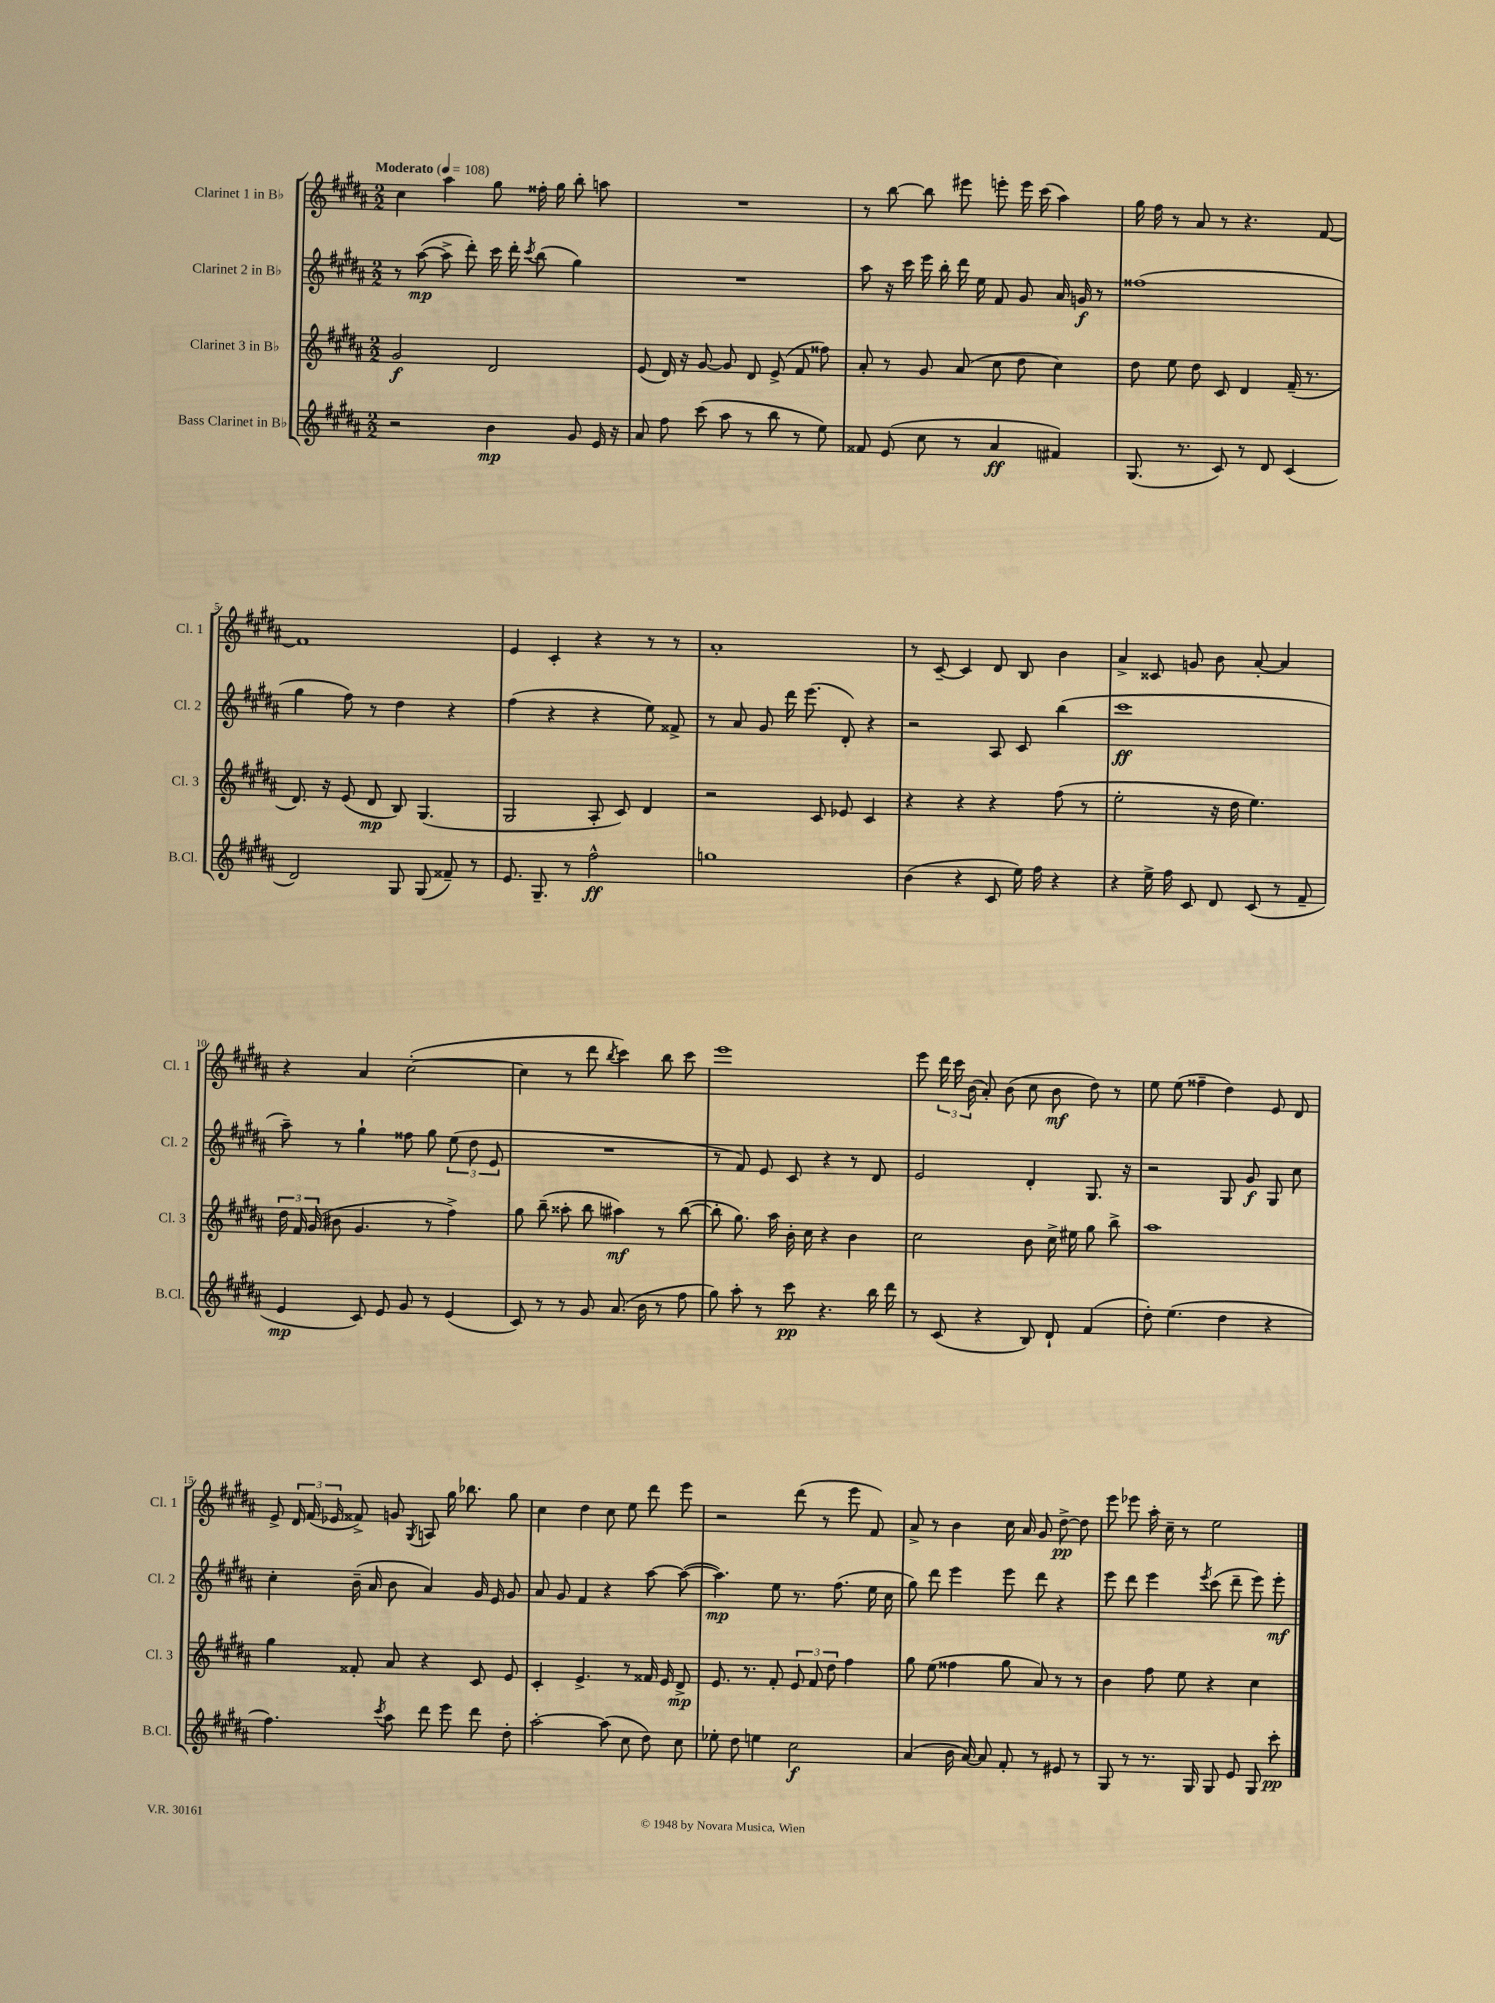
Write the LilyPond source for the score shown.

<<
\new StaffGroup <<
\new Staff = "s0" \with { instrumentName = "Clarinet 1 in Bb" shortInstrumentName = "Cl. 1" } {
    \clef treble \key b \major \numericTimeSignature \time 2/2 \tempo "Moderato" 4 = 108
    \autoBeamOff cis''4 ais''4 gis''8 fisis''16-. gis''16 b''8-. a''8 |
    R1 |
    r8 b''8~ b''8 eis'''8 e'''8-. e'''16 cis'''16( ais''4) |
    gis''16 fis''16 r8 ais'8 r8 r4. fis'8~ |
    fis'1 |
    e'4 cis'4-. r4 r8 r8 |
    ais'1-. |
    r8 cis'8~-- cis'4 dis'8 b8 b'4 |
    ais'4-> cisis'8 g'8 b'8 ais'8~-. ais'4 |
    r4 ais'4 cis''2~-.( |
    cis''4 r8 dis'''8 \acciaccatura { b''8 } cis'''4) b''8 cis'''8 |
    e'''1 |
    e'''8 \tuplet 3/2 { dis'''16 cis'''16 b'16( } ais'8-.) b'8( cis''8 b'8\mf dis''8) r8 |
    e''8 e''8( fisis''4-- dis''4) e'8 dis'8 |
    e'8-> \tuplet 3/2 { dis'16 fis'16( ees'16 } fisis'8->) g'8 \acciaccatura { gis8 } a8 gis''16 bes''8. gis''8 |
    cis''4 dis''4 cis''8 e''8 dis'''8 e'''8 |
    r2 dis'''8( r8 e'''8 fis'8) |
    ais'8-> r8 b'4 cis''16 ais'16 gis'8 dis''8~->\pp dis''8 |
    e'''8 ees'''8 ais''16-. cis''16-- r8 e''2 \bar "|." |
}
\new Staff = "s1" \with { instrumentName = "Clarinet 2 in Bb" shortInstrumentName = "Cl. 2" } {
    \clef treble \key b \major \numericTimeSignature \time 2/2
    \autoBeamOff r8 ais''8~\mp( ais''8-> dis'''8-.) cis'''16 dis'''16-. \acciaccatura { cis'''8 } b''8( gis''4) |
    R1 |
    ais''8 r16 cis'''16 e'''16 b''16-. dis'''16 e''16 fis'8 gis'8 ais'16 g'16\f r8 |
    fisis''1( |
    gis''4 fis''8) r8 dis''4 r4 |
    fis''4( r4 r4 e''8) fisis'8-> |
    r8 ais'8 gis'8 dis'''16 e'''8.( dis'8-.) r4 |
    r2 ais8 cis'8 b''4( |
    cis'''1\ff |
    ais''8--) r8 gis''4-! fisis''8 gis''8 \tuplet 3/2 { e''8( dis''8 e'8 } |
    R1 |
    r8 fis'8) e'8 cis'8 r4 r8 dis'8 |
    e'2 dis'4-. gis8. r16 |
    r2 gis8 gis'8\f gis8 cis''8 |
    cis''4-. b'16--( ais'16 b'8 ais'4) gis'16 e'16 gis'8 |
    ais'8 gis'8 fis'4 r4 ais''8~ ais''8~( |
    ais''4.\mp) e''8 r8. fis''8.( e''16 cis''16 |
    gis''8) dis'''8 e'''4 e'''8 dis'''8 r4 |
    e'''8 dis'''8 e'''4 \acciaccatura { e'''8 } cis'''8( dis'''8-- e'''8) e'''8-.\mf \bar "|." |
}
\new Staff = "s2" \with { instrumentName = "Clarinet 3 in Bb" shortInstrumentName = "Cl. 3" } {
    \clef treble \key b \major \numericTimeSignature \time 2/2
    \autoBeamOff gis'2\f dis'2 |
    e'8( dis'16) r16 gis'8~ gis'8 dis'8 e'8->( fis'8 fisis''8) |
    ais'8-. r8 gis'8 ais'8( cis''8 dis''8 cis''4) |
    dis''8 e''8 dis''8 cis'8 dis'4 fis'16--( r8. |
    dis'8.) r16 e'8( dis'8\mp b8) gis4.( |
    gis2 ais8-. cis'8) dis'4 |
    r2 cis'8 ees'8 cis'4 |
    r4 r4 r4 fis''8( r8 |
    e''2-. r16 dis''16 e''4.) |
    \tuplet 3/2 { dis''16 fis'16 gis'16( } bis'8 gis'4. r8 fis''4->) |
    gis''8 b''8--( aisis''8-. b''8 ais''4\mf) r8 b''8~( |
    b''8-. gis''8.) ais''16 b'16-. cis''16 r4 b'4 |
    cis''2 b'8 cis''16-> eis''16 gis''8 b''8-> |
    ais''1 |
    gis''4 fisis'8-. ais'8 r4 cis'8 e'8 |
    cis'4-. e'4.-> r8 fisis'16 e'16 dis'8->\mp |
    e'8. r8. fis'8-. \tuplet 3/2 { e'8 fis'8 dis''8 } fis''4 |
    gis''8 e''8( fisis''4 gis''8 ais'8) r8 r8 |
    b'4 fis''8 e''8 r4 cis''4 \bar "|." |
}
\new Staff = "s3" \with { instrumentName = "Bass Clarinet in Bb" shortInstrumentName = "B.Cl." } {
    \clef treble \key b \major \numericTimeSignature \time 2/2
    \autoBeamOff r2 b'4\mp gis'8 e'16 r16 |
    ais'8 fis''8 cis'''8( ais''8 r8 b''8 r8 e''8) |
    fisis'8 e'8( cis''8 r8 ais'4\ff fis'4) |
    gis8.( r8. cis'8) r8 dis'8 cis'4( |
    dis'2) gis8 gis8( fisis'8--) r8 |
    e'8. gis8.-- r8 fis''2-^\ff |
    g''1 |
    b'4( r4 cis'8 e''16) fis''16 r4 |
    r4 e''16-> fis''16 cis'8 dis'8 cis'8( r8 fis'8-- |
    e'4\mp cis'8) e'8 gis'8 r8 e'4( |
    cis'8) r8 r8 gis'8 ais'8.( b'16 r8 fis''8 |
    gis''8) ais''8-. r8 cis'''8\pp r4. b''16 dis'''16 |
    r8 cis'8( r4 b8) dis'8-! fis'4( |
    dis''8-.) e''4.( dis''4 r4 |
    fis''4.) \acciaccatura { cis'''8 } ais''8 dis'''8 e'''8 dis'''8 dis''8-. |
    ais''2~-. ais''8( cis''8 dis''8) cis''8 |
    ees''8-. dis''8 e''4 cis''2\f |
    ais'4( b'16 ais'16~) ais'8 fis'8-. r8 eis'8 r8 |
    gis8 r8 r8. gis16 gis8 e'8 gis8 cis'''8-.\pp \bar "|." |
}
>>
>>
